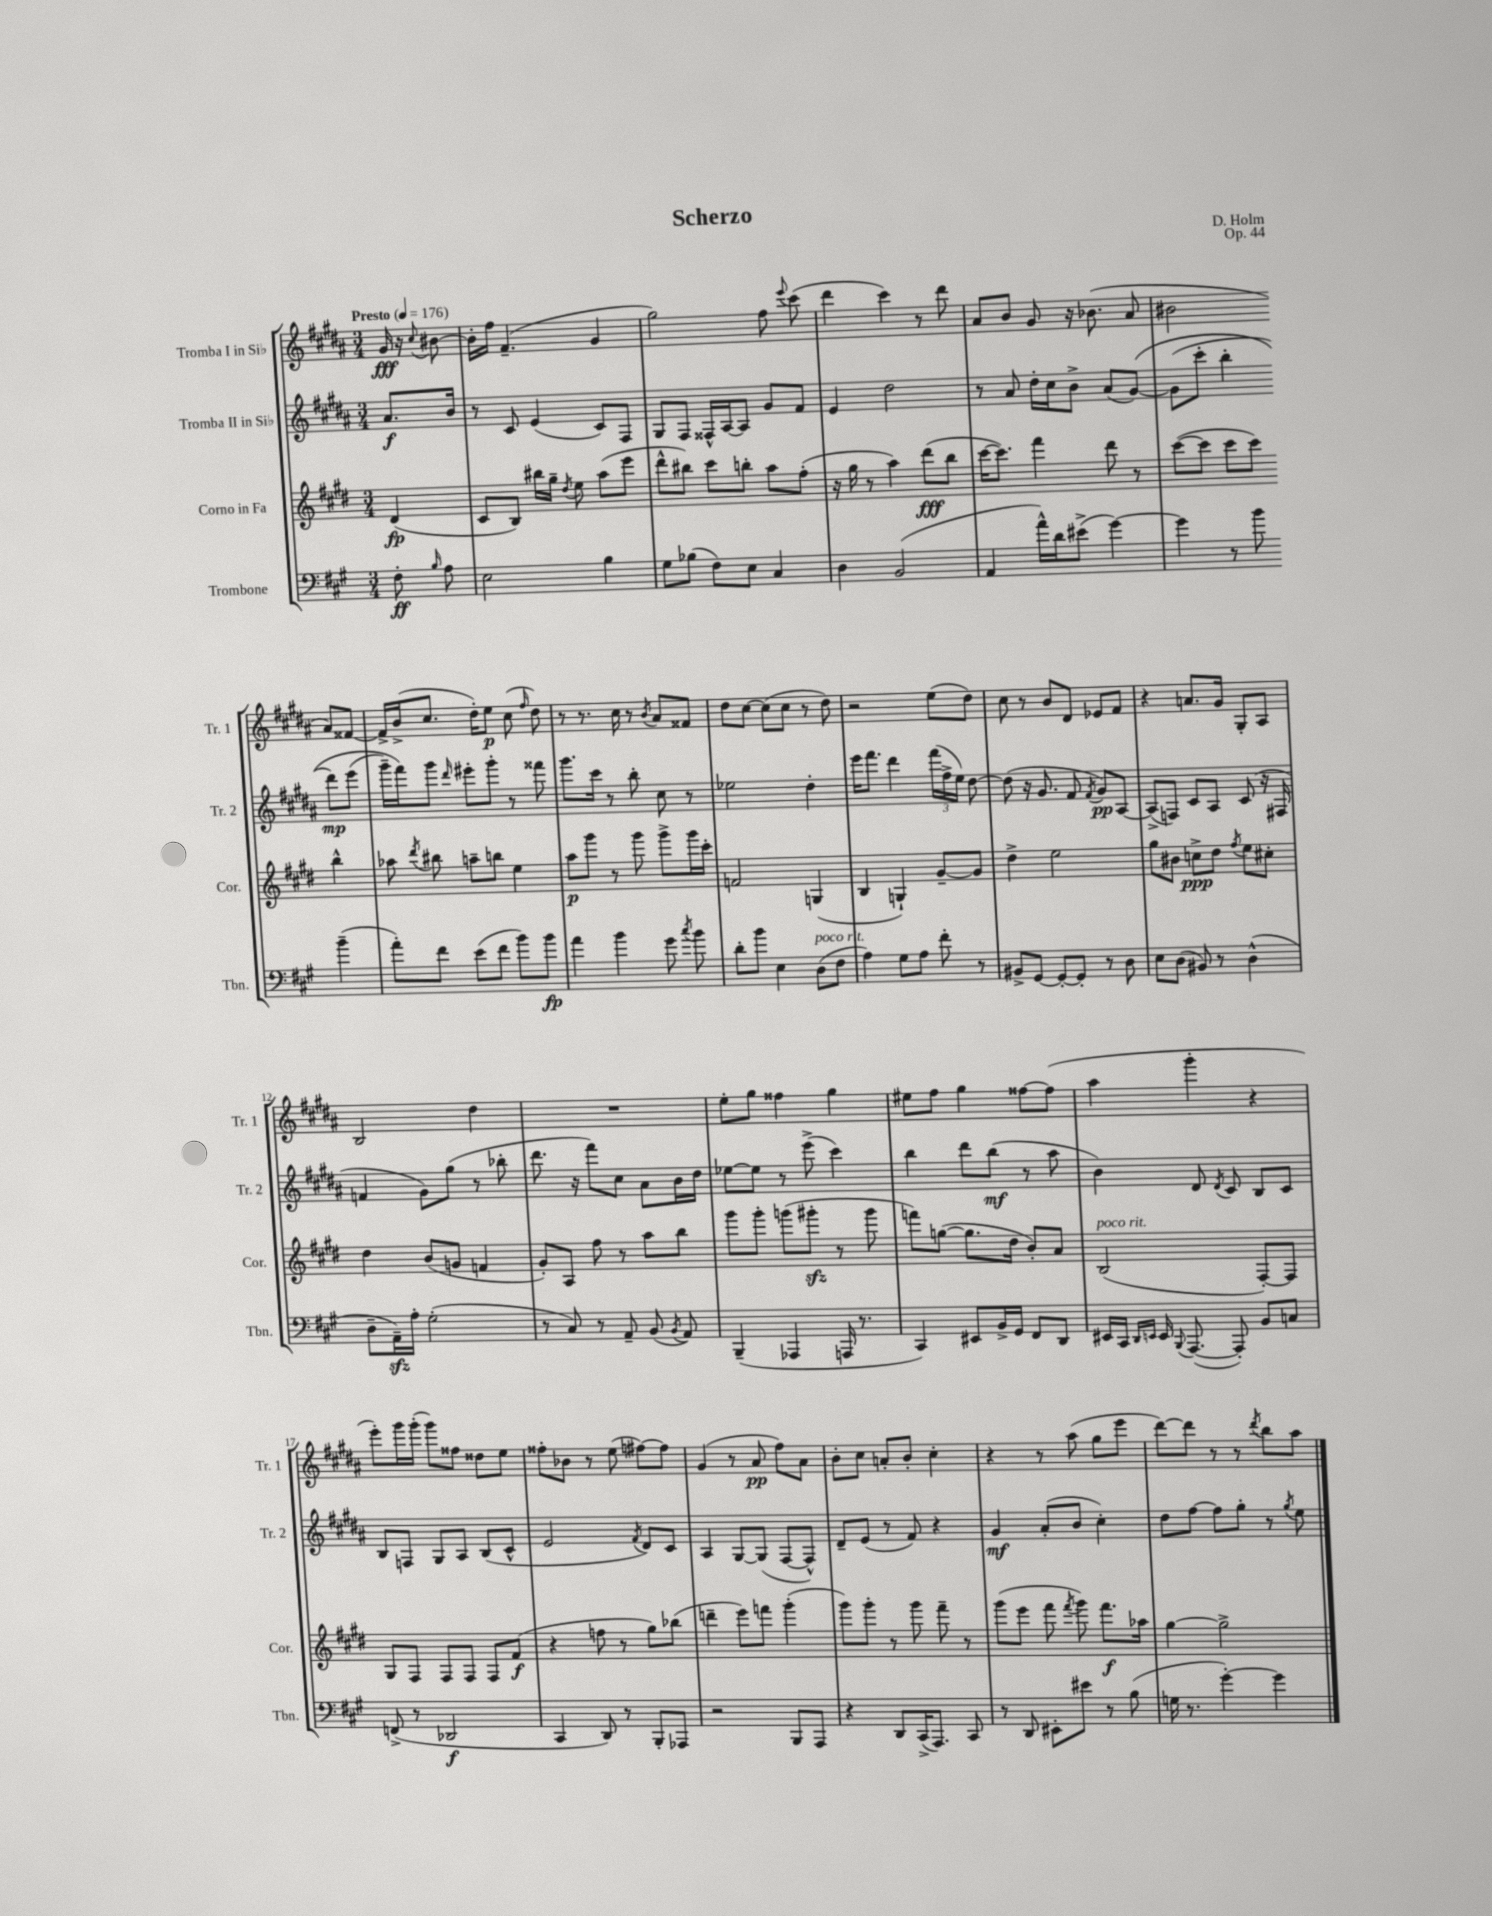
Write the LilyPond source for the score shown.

\header { title = "Scherzo" composer = "D. Holm" opus = "Op. 44" }
<<
\new StaffGroup <<
\new Staff = "s0" \with { instrumentName = "Tromba I in Sib" shortInstrumentName = "Tr. 1" } {
    \clef treble \key b \major \numericTimeSignature \time 3/4 \partial 4 \tempo "Presto" 4 = 176
    \autoBeamOff gis'16\fff r16 \appoggiatura { cis''8 } bis'8~ |
    bis'16[-. fis''16] fis'4.--( gis'4 |
    gis''2) fis''8 \appoggiatura { e'''8 } cis'''8( |
    dis'''4 cis'''4) r8 dis'''8 |
    ais'8[ b'8] gis'8 r16 bes'8.( ais'8 |
    bis'2 ais'8[) fisis'8]~ |
    fisis'16[-> b'16->( cis''8.] dis''16[-.) e''8]\p cis''8( \grace { fis''16 } dis''8) |
    r8 r8. cis''16 r8 \acciaccatura { b'8 } ais'8[ fisis'8] |
    dis''8[ cis''8]~ cis''8[( cis''8] r8 dis''8) |
    r2 e''8[( dis''8]) |
    cis''8 r8 b'8[ dis'8] ees'8[ fis'8] |
    r4 a'8.[ gis'16] gis8[-. ais8] |
    b2 dis''4 |
    R2. |
    e''8[-. gis''8] fisis''4 gis''4 |
    eis''8[ fis''8] gis''4 fisis''8[~ fisis''8]( |
    ais''4 gis'''4-. r4 |
    e'''8[-.) gis'''16 gis'''16]-.( gis'''8[) fisis''8] disis''8[ e''8] |
    fisis''8[-. bes'8] r8 e''8( fis''8[~) fis''8] |
    gis'4( r8 ais'8\pp fis''8[) ais'8] |
    b'8[-. cis''8] a'8[-. b'8]-. cis''4-. |
    r4 r8 ais''8( gis''8[ e'''8] |
    dis'''8[~) dis'''8] r8 r8 \acciaccatura { dis'''8 } b''8[ ais''8] \bar "|." |
}
\new Staff = "s1" \with { instrumentName = "Tromba II in Sib" shortInstrumentName = "Tr. 2" } {
    \clef treble \key b \major \numericTimeSignature \time 3/4 \partial 4
    \autoBeamOff ais'8.[\f b'16] |
    r8 cis'8 e'4( cis'8[) fis8] |
    gis8[ fis8] fisis16[-^ ais16~ ais8] gis'8[ fis'8] |
    e'4 dis''2 |
    r8 ais'8 dis''16[-. cis''16 b'8]-> ais'8[( gis'8]~)\( |
    gis'8[( cis'''8]-. b''4-. dis'''8[\mp) e'''8]( |
    gis'''16[--) fis'''16\) gis'''8] \grace { dis'''16 } eis'''8[-. gis'''8]-. r8 fisis'''8 |
    gis'''8.[ cis'''16] r8 b''8-. cis''8 r8 |
    ees''2 dis''4-. |
    e'''16[ fis'''8.] dis'''4 \tuplet 3/2 { fis'''16[( fis''16-> e''16]) } dis''8~ |
    dis''8( r16 gis'8. fis'8 \acciaccatura { fis'8 } gis'8[\pp) ais8]~ |
    ais8[->( f8]) cis'8[ ais8] cis'8( r16 fis16 |
    f'4 gis'8[) gis''8]( r8 bes''8-. |
    dis'''8. r16 fis'''8[) cis''8] ais'8[ b'16 dis''16] |
    ees''8[~ ees''8] r8 e'''8->( cis'''4) |
    b''4 dis'''8[ b''8]\mf( r8 ais''8 |
    b'4) dis'8 \acciaccatura { dis'8 } cis'8 b8[ cis'8] |
    b8[ f8] gis8[ ais8] b8[( cis'8]-^ |
    e'2 \acciaccatura { fis'8 } dis'8[) cis'8] |
    ais4 gis8[~ gis8]( fis8[~ fis8]-^) |
    dis'8[-- e'8]( r8 fis'8) r4 |
    gis'4\mf ais'8[-.( b'8] cis''4-.) |
    dis''8[ fis''8]~ fis''8[ gis''8]-. r8 \acciaccatura { gis''8 } e''8 \bar "|." |
}
\new Staff = "s2" \with { instrumentName = "Corno in Fa" shortInstrumentName = "Cor." } {
    \clef treble \key e \major \numericTimeSignature \time 3/4 \partial 4
    \autoBeamOff dis'4\fp( |
    cis'8[ b8]) bis''16[ gis''16]-- \acciaccatura { dis''8 } e''8 a''8[( e'''8] |
    dis'''8[-^ bis''8]) cis'''8[ b''8]-. a''8[ fis''8]-.( |
    r16 gis''16 r8 a''4) dis'''8[\fff( b''8] |
    cis'''16[~ cis'''8.]) fis'''4 dis'''8 r8 |
    cis'''8[~( cis'''8] cis'''8[ cis'''8]) b''4-^ |
    aes''8 \acciaccatura { dis'''8 } bis''8 a''8[-- b''8] e''4 |
    a''8[\p gis'''8] r8 gis'''8 gis'''8[-> gis'''16 cis'''16]-. |
    f'2 g4( |
    b4 g4-!) gis'8[~-- gis'8] |
    dis''4-> e''2 |
    gis''8[ bis'8] c''8[->\ppp dis''8] \acciaccatura { fis''8 } e''8[ cis''8]-. |
    dis''4 b'8[( g'8] f'4 |
    gis'8[-.) a8] fis''8 r8 a''8[ b''8] |
    gis'''8[ gis'''8]-. g'''8[( gis'''8]-.\sfz r8 gis'''8 |
    f'''8[) g''8]~( g''8.[ dis''16] b'8[-.) a'8] |
    b2^\markup { \italic "poco rit." }( fis8[~-.) fis8] |
    gis8[ fis8] fis8[ fis8] fis8[ fis'8]\f( |
    r4 f''8 r8 gis''8[) bes''8]( |
    d'''4-- e'''8[) f'''8] gis'''4-.( |
    gis'''8[) gis'''8]-. r8 gis'''8 fis'''8-- r8 |
    gis'''8[( e'''8] fis'''8 \acciaccatura { fis'''8 } gis'''8) fis'''8.[\f aes''16] |
    gis''4~ gis''2-> \bar "|." |
}
\new Staff = "s3" \with { instrumentName = "Trombone" shortInstrumentName = "Tbn." } {
    \clef bass \key a \major \numericTimeSignature \time 3/4 \partial 4
    \autoBeamOff fis8-.\ff \grace { b16 } a8 |
    e2 b4 |
    gis8[ bes8]( fis8[) e8] cis4 |
    d4 b,2( |
    a,4 a'16[-^) d'16 eis'8]->( gis'4~) |
    gis'4 r8 b'8 b'4--( |
    a'8[-.) fis'8] e'8[( fis'8] b'8[) b'8]\fp |
    a'4 b'4 gis'8 \acciaccatura { cis''8 } b'8 |
    d'8[-. b'8] e4 d8[^\markup { \italic "poco rit." }( fis8] |
    a4) gis8[ a8] fis'8-. r8 |
    bis,8[-> gis,8]~ gis,8[~-. gis,8]-. r8 d8 |
    e8[ d8]( bis,8) r8 d4-^( |
    d8[-- a,16--\sfz) a16]-. gis2-.( |
    r8 cis8) r8 a,8-- b,8( \acciaccatura { b,8 } a,8) |
    b,,4--( aes,,4 a,,16 r8. |
    cis,4) eis,8[ b,16-> gis,16] fis,8[ d,8] |
    eis,16[ cis,16] \grace { d,16[ e,16] } e,16 \appoggiatura { b,,8 } a,,8.~( a,,8-.) b,8[ c8] |
    f,8->( r8 des,2\f |
    cis,4 d,8) r8 b,,8[-. aes,,8] |
    r2 b,,8[ a,,8] |
    r4 d,8[ cis,16->( a,,8.]) cis,8 |
    r8 d,8 eis,8[-. eis'8] r8 b8( |
    g16 r8. gis'4~-.) gis'4 \bar "|." |
}
>>
>>
